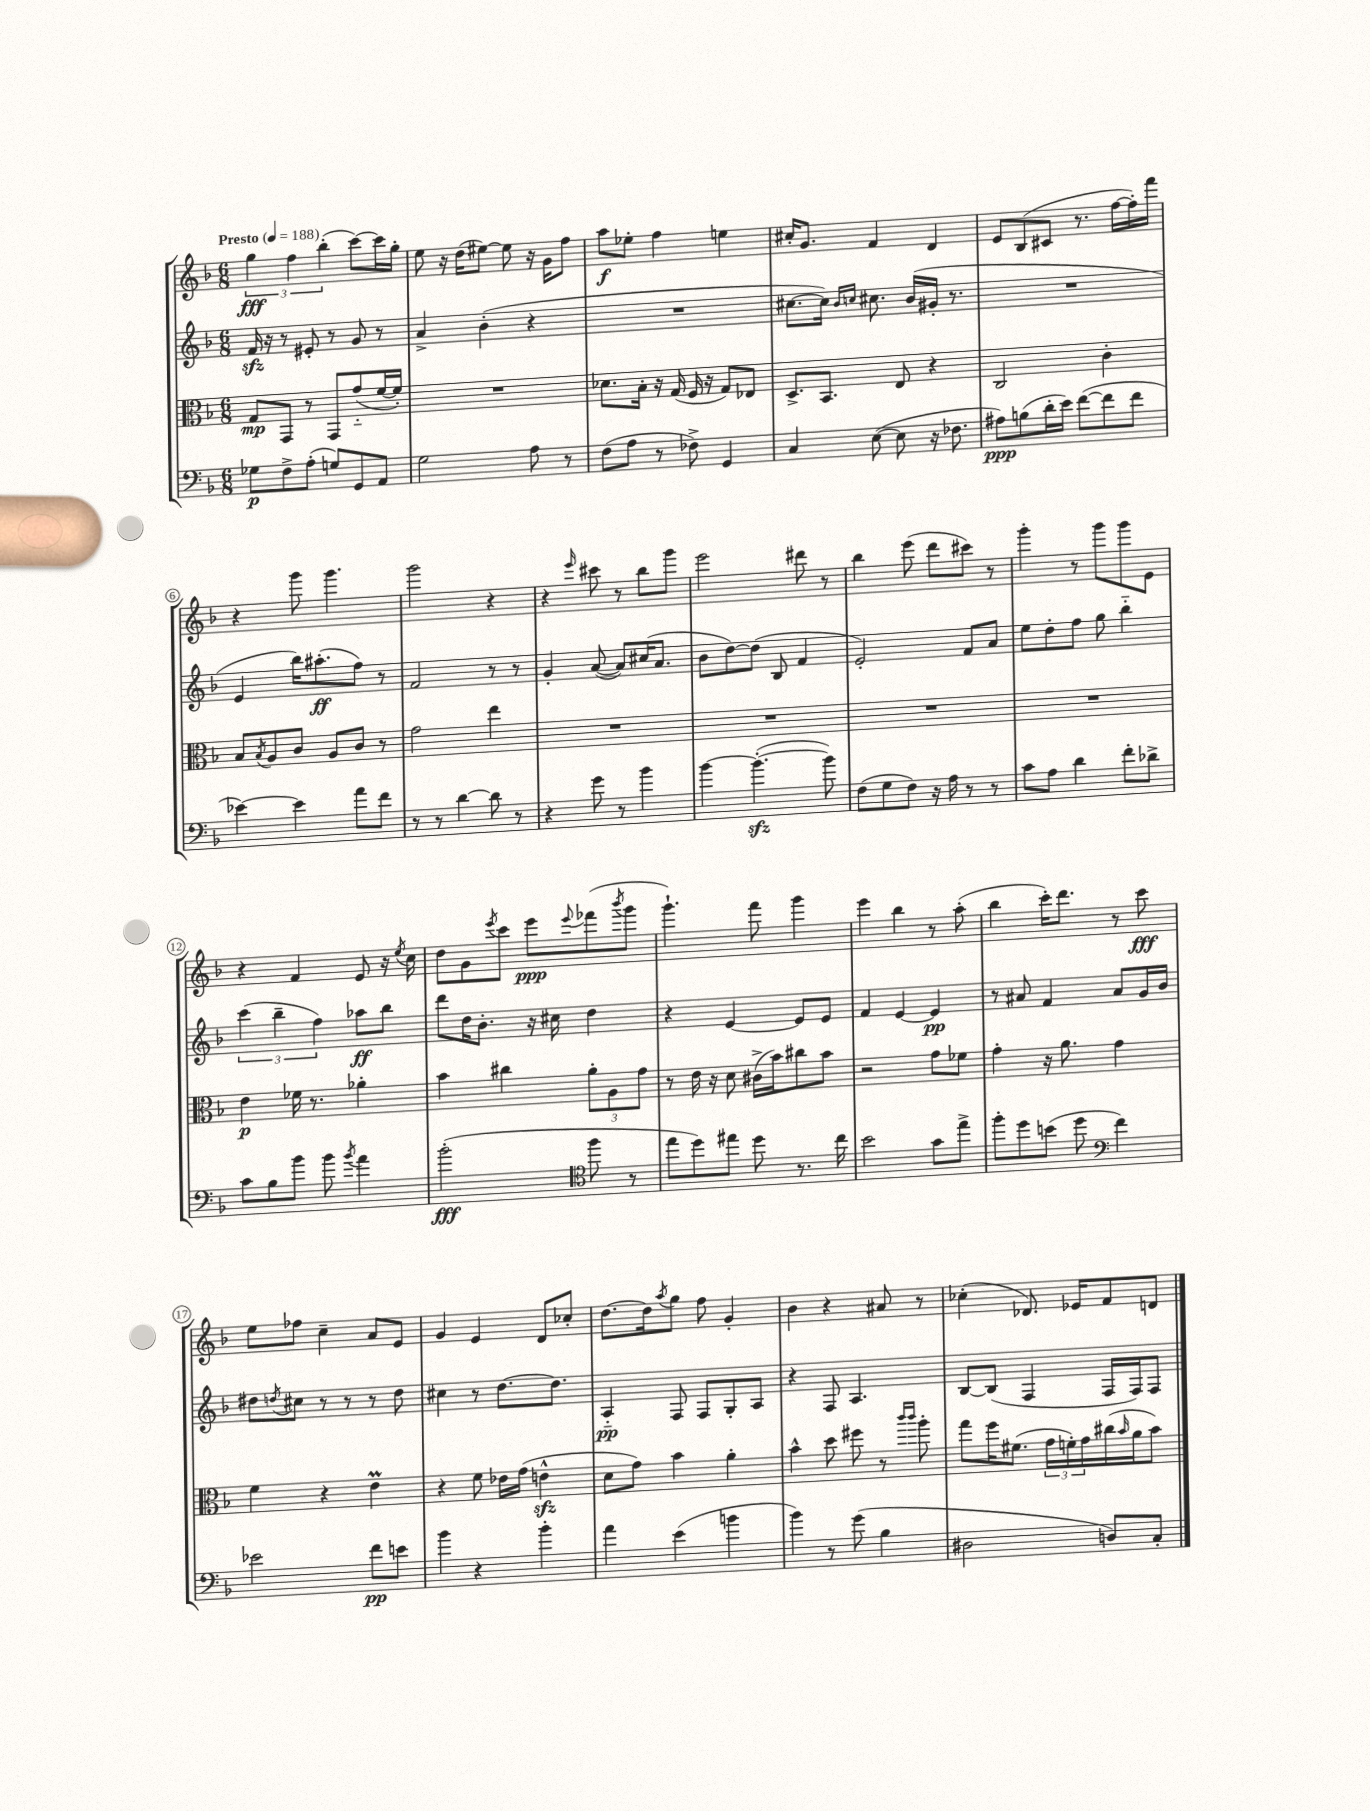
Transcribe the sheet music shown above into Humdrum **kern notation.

**kern	**dynam	**kern	**dynam	**kern	**dynam	**kern	**dynam
*part4	*part4	*part3	*part3	*part2	*part2	*part1	*part1
*staff4	*staff4	*staff3	*staff3	*staff2	*staff2	*staff1	*staff1
*clefF4	*	*clefC3	*	*clefG2	*	*clefG2	*
*k[b-]	*	*k[b-]	*	*k[b-]	*	*k[b-]	*
*M6/8	*	*M6/8	*	*M6/8	*	*M6/8	*
*MM188	*	*MM188	*	*MM188	*	*MM188	*
=1	=1	=1	=1	=1	=1	=1	=1
!	!	!	!	!	!	!LO:TX:a:B:t=Presto	!
8G-X\L	p	8G/L	mp	16fzz/	.	6gg\	fff
.	.	.	.	16r	.	.	.
8F^\	.	8GG/J	.	8r	.	.	.
.	.	.	.	.	.	6ff\	.
(8A'\J	.	8r	.	8e#X'/	.	.	.
.	.	.	.	.	.	(6bb-'\	.
8Gn/L)	.	8GG/L	.	8r	.	.	.
8GG/	.	(8g/	.	8g/	.	[8ccc\L)	.
8AA/J	.	[16f/L	.	8r	.	16ccc\L]	.
.	.	16f'/JJ])	.	.	.	16gg'\JJ	.
=2	=2	=2	=2	=2	=2	=2	=2
2G\	.	2.r	.	4a^/	.	8ee\	.
.	.	.	.	.	.	16r	.
.	.	.	.	.	.	(16dd\KL	.
.	.	.	.	(4b-'\	.	[8ee#X\J)	.
.	.	.	.	.	.	8ee#\]	.
8A\	.	.	.	4r	.	16r	.
.	.	.	.	.	.	16g\KL	.
8r	.	.	.	.	.	8ff\J	.
=3	=3	=3	=3	=3	=3	=3	=3
(8F\L	.	8.d-X\L	.	2.r	.	8aa\L	f
8A\J	.	.	.	.	.	8ee-X'\J	.
.	.	16B-'\Jk	.	.	.	.	.
8r	.	16r	.	.	.	4ff\	.
.	.	(16G/	.	.	.	.	.
8F-X^\)	.	16F/	.	.	.	.	.
.	.	16r	.	.	.	.	.
4GG/	.	8G/L)	.	.	.	4een\	.
.	.	8E-X/J	.	.	.	.	.
=4	=4	=4	=4	=4	=4	=4	=4
4C/	.	8.D^/L	.	[8.cc#X\L	.	16cc#X'/KL	.
.	.	.	.	.	.	8.g/J	.
.	.	8.BB-/J	.	16cc#\Jk])	.	.	.
.	.	.	.	16qqb-/LL	.	.	.
.	.	.	.	16qqccn/JJ	.	.	.
([8E\	.	.	.	8.cc#X\	.	4f/	.
8E\]	.	8E/	.	.	.	.	.
.	.	.	.	(16b-/LL	.	.	.
16r	.	4r	.	16g#X'/JJ	.	4d/	.
8.F-X\	.	.	.	8.r	.	.	.
=5	=5	=5	=5	=5	=5	=5	=5
8A#X\L)	ppp	2C/	.	2.r	.	8e/L	.
(8Bn\	.	.	.	.	.	(8B-/	.
16d'\L	.	.	.	.	.	8c#X/J	.
16e\JJ)	.	.	.	.	.	.	.
([8f\L	.	.	.	.	.	8.r	.
8f\]	.	4c'\	.	.	.	.	.
.	.	.	.	.	.	[16ff\LL	.
8f\J	.	.	.	.	.	16ff'\])	.
.	.	.	.	.	.	16fff\JJ	.
!!LO:LB:g=z
=6	=6	=6	=6	=6	=6	=6	=6
[4e-X\)	.	8B-/L	.	4e/	.	4r	.
.	.	8qB-/	.	.	.	.	.
.	.	8A/	.	.	.	.	.
4e-\]	.	8c/J	.	16bb-\KL)	.	8ggg\	.
.	.	.	.	(8.aa#X'\	ff	.	.
.	.	8A/L	.	.	.	4.ggg\	.
8a\L	.	8c/J	.	8ff\J)	.	.	.
8f\J	.	8r	.	8r	.	.	.
=7	=7	=7	=7	=7	=7	=7	=7
8r	.	2g\	.	2f/	.	2ggg\	.
8r	.	.	.	.	.	.	.
[4d\	.	.	.	.	.	.	.
8d\]	.	4ee\	.	8r	.	4r	.
8r	.	.	.	8r	.	.	.
=8	=8	=8	=8	=8	=8	=8	=8
4r	.	2.r	.	4g'/	.	4r	.
.	.	.	.	.	.	16qqeee/	.
8g\	.	.	.	([8a/	.	8ccc#X\	.
8r	.	.	.	8a/L])	.	8r	.
4b-\	.	.	.	(16cc#X/K	.	8bb-\L	.
.	.	.	.	8.a/J	.	.	.
.	.	.	.	.	.	8ggg\J	.
=9	=9	=9	=9	=9	=9	=9	=9
[4b-\	.	2.r	.	8b-\L	.	2eee\	.
.	.	.	.	[8dd\)	.	.	.
(4.b-zz'\_	.	.	.	(8dd\J]	.	.	.
.	.	.	.	8B-/	.	.	.
.	.	.	.	4f/	.	8ddd#X\	.
8b-\])	.	.	.	.	.	8r	.
=10	=10	=10	=10	=10	=10	=10	=10
(8F\L	.	2.r	.	2e'/)	.	4bb-\	.
8G\	.	.	.	.	.	.	.
8F\J)	.	.	.	.	.	(8eee\	.
16r	.	.	.	.	.	8ddd\L	.
16A\	.	.	.	.	.	.	.
8r	.	.	.	8f/L	.	8ccc#X\J)	.
8r	.	.	.	8a/J	.	8r	.
=11	=11	=11	=11	=11	=11	=11	=11
8c\L	.	2.r	.	8ee\L	.	4ggg'\	.
8A\J	.	.	.	8dd'\	.	.	.
4d\	.	.	.	8ff\J	.	8r	.
.	.	.	.	8gg\	.	8ggg\L	.
8f'\L	.	.	.	4bb-\	.	8ggg\	.
8d-X^\J	.	.	.	.	.	8e\J	.
!!LO:LB:g=z
=12	=12	=12	=12	=12	=12	=12	=12
8c\L	.	4e\	p	(6ccc\	.	4r	.
8B-\	.	.	.	.	.	.	.
.	.	.	.	6bb-~\	.	.	.
8b-\J	.	16f-X\	.	.	.	4f/	.
.	.	8.r	.	.	.	.	.
.	.	.	.	6ff\)	.	.	.
8b-\	.	.	.	.	.	.	.
8qb-/	.	.	.	.	.	.	.
4a\	.	4a-X'\	.	8aa-X\L	ff	8e/	.
.	.	.	.	8bb-\J	.	16r	.
.	.	.	.	.	.	8qee/	.
.	.	.	.	.	.	16cc\	.
=13	=13	=13	=13	=13	=13	=13	=13
(2b-'\	fff	4b-\	.	8ddd\L	.	8dd\L	.
.	.	.	.	16dd\K	.	8g\	.
.	.	.	.	8.b-'\J	.	.	.
.	.	.	.	.	.	8qeee/	.
.	.	4cc#X\	.	.	.	8ccc\J	.
.	.	.	.	16r	.	8eee\L	ppp
.	.	.	.	16cc#X\	.	.	.
*clefC4	*	*	*	*	*	*	*
.	.	.	.	.	.	8qqeee/	.
8ff\	.	12a'\L	.	4dd\	.	(8fff-X\	.
.	.	12A\	.	.	.	.	.
.	.	.	.	.	.	8qbbb-/	.
8r	.	.	.	.	.	8ggg\J	.
.	.	12g\J	.	.	.	.	.
=14	=14	=14	=14	=14	=14	=14	=14
8ee\L	.	8r	.	4r	.	4.ggg`\)	.
8dd\)	.	16e\	.	.	.	.	.
.	.	16r	.	.	.	.	.
8ee#X\J	.	8d\	.	[4e/	.	.	.
8dd\	.	(16c#X^\LL	.	.	.	8fff\	.
.	.	16b-\J)	.	.	.	.	.
8.r	.	8cc#X\	.	8e/L]	.	4ggg\	.
.	.	8b-\J	.	8e/J	.	.	.
16cc\	.	.	.	.	.	.	.
=15	=15	=15	=15	=15	=15	=15	=15
2b-\	.	2r	.	4f/	.	4eee\	.
.	.	.	.	[4e/	.	4bb-\	.
8g\L	.	8g\L	.	4e/]	pp	8r	.
8ee^\J	.	8f-X\J	.	.	.	(8aa'\	.
=16	=16	=16	=16	=16	=16	=16	=16
8ff'\L	.	4g'\	.	8r	.	4bb-\	.
8dd\	.	.	.	8a#X/	.	.	.
(8bn\J	.	16r	.	4f/	.	16ccc'\KL)	.
.	.	8.a\	.	.	.	8.ddd\J	.
8dd\	.	.	.	.	.	.	.
*clefF4	*	*	*	*	*	*	*
4f\)	.	4g\	.	8a#/L	.	8r	.
.	.	.	.	16g/L	.	8ccc\	fff
.	.	.	.	16b-/JJ	.	.	.
!!LO:LB:g=z
=17	=17	=17	=17	=17	=17	=17	=17
2e-X\	.	4f\	.	8dd#X\L	.	8ee\L	.
.	.	.	.	8qddn/	.	.	.
.	.	.	.	8cc#X\J	.	8ff-X\J	.
.	.	4r	.	8r	.	4cc~\	.
.	.	.	.	8r	.	.	.
8f\L	pp	4em\	.	8r	.	8a/L	.
8en\J	.	.	.	8dd\	.	8e/J	.
=18	=18	=18	=18	=18	=18	=18	=18
4b-\	.	4r	.	4cc#X\	.	4g/	.
4r	.	8f\	.	8r	.	4e/	.
.	.	16e-X\LL	.	[8.dd\L	.	.	.
.	.	(16g\JJ	.	.	.	.	.
4b-'\	.	4enzz^^\	.	.	.	8d/L	.
.	.	.	.	8.dd\J]	.	.	.
.	.	.	.	.	.	8cc-X'/J	.
=19	=19	=19	=19	=19	=19	=19	=19
4a\	.	8d\L	.	4A/	pp	[8.dd\L	.
.	.	8g\J)	.	.	.	.	.
.	.	.	.	.	.	16dd\k]	.
.	.	.	.	.	.	8qaa/	.
(4e\	.	4b-\	.	8F/	.	8gg\J	.
.	.	.	.	8F/L	.	8ff\	.
4bn\	.	4a'\	.	8G'/	.	4g'/	.
.	.	.	.	8A/J	.	.	.
=20	=20	=20	=20	=20	=20	=20	=20
4b-\)	.	4b-^^\	.	4r	.	4b-\	.
8r	.	8dd\	.	8F/	.	4r	.
(8g\	.	8ff#X\	.	4.A/	.	.	.
4B-\	.	8r	.	.	.	8a#X/	.
.	.	16qqccc/LL	.	.	.	.	.
.	.	16qqccc/JJ	.	.	.	.	.
.	.	8aa'\	.	.	.	8r	.
=21	=21	=21	=21	=21	=21	=21	=21
2D#X\	.	8gg\L	.	[8B-/L	.	(4cc-X'\	.
.	.	16ff\K	.	(8B-/J]	.	.	.
.	.	(8.f#X\J	.	.	.	.	.
.	.	.	.	4F/	.	8.d-X/)	.
.	.	24g\LL	.	.	.	.	.
.	.	24fn'\)	.	.	.	.	.
.	.	.	.	.	.	16e-X/KL	.
.	.	24g\	.	.	.	.	.
8Dn/L)	.	(16cc#X\	.	16F/LL	.	8f/	.
.	.	16qqb-/	.	.	.	.	.
.	.	16a\J	.	16F/J)	.	.	.
8C'/J	.	8b-\J)	.	8F/J	.	8dn/J	.
==	==	==	==	==	==	==	==
*-	*-	*-	*-	*-	*-	*-	*-
